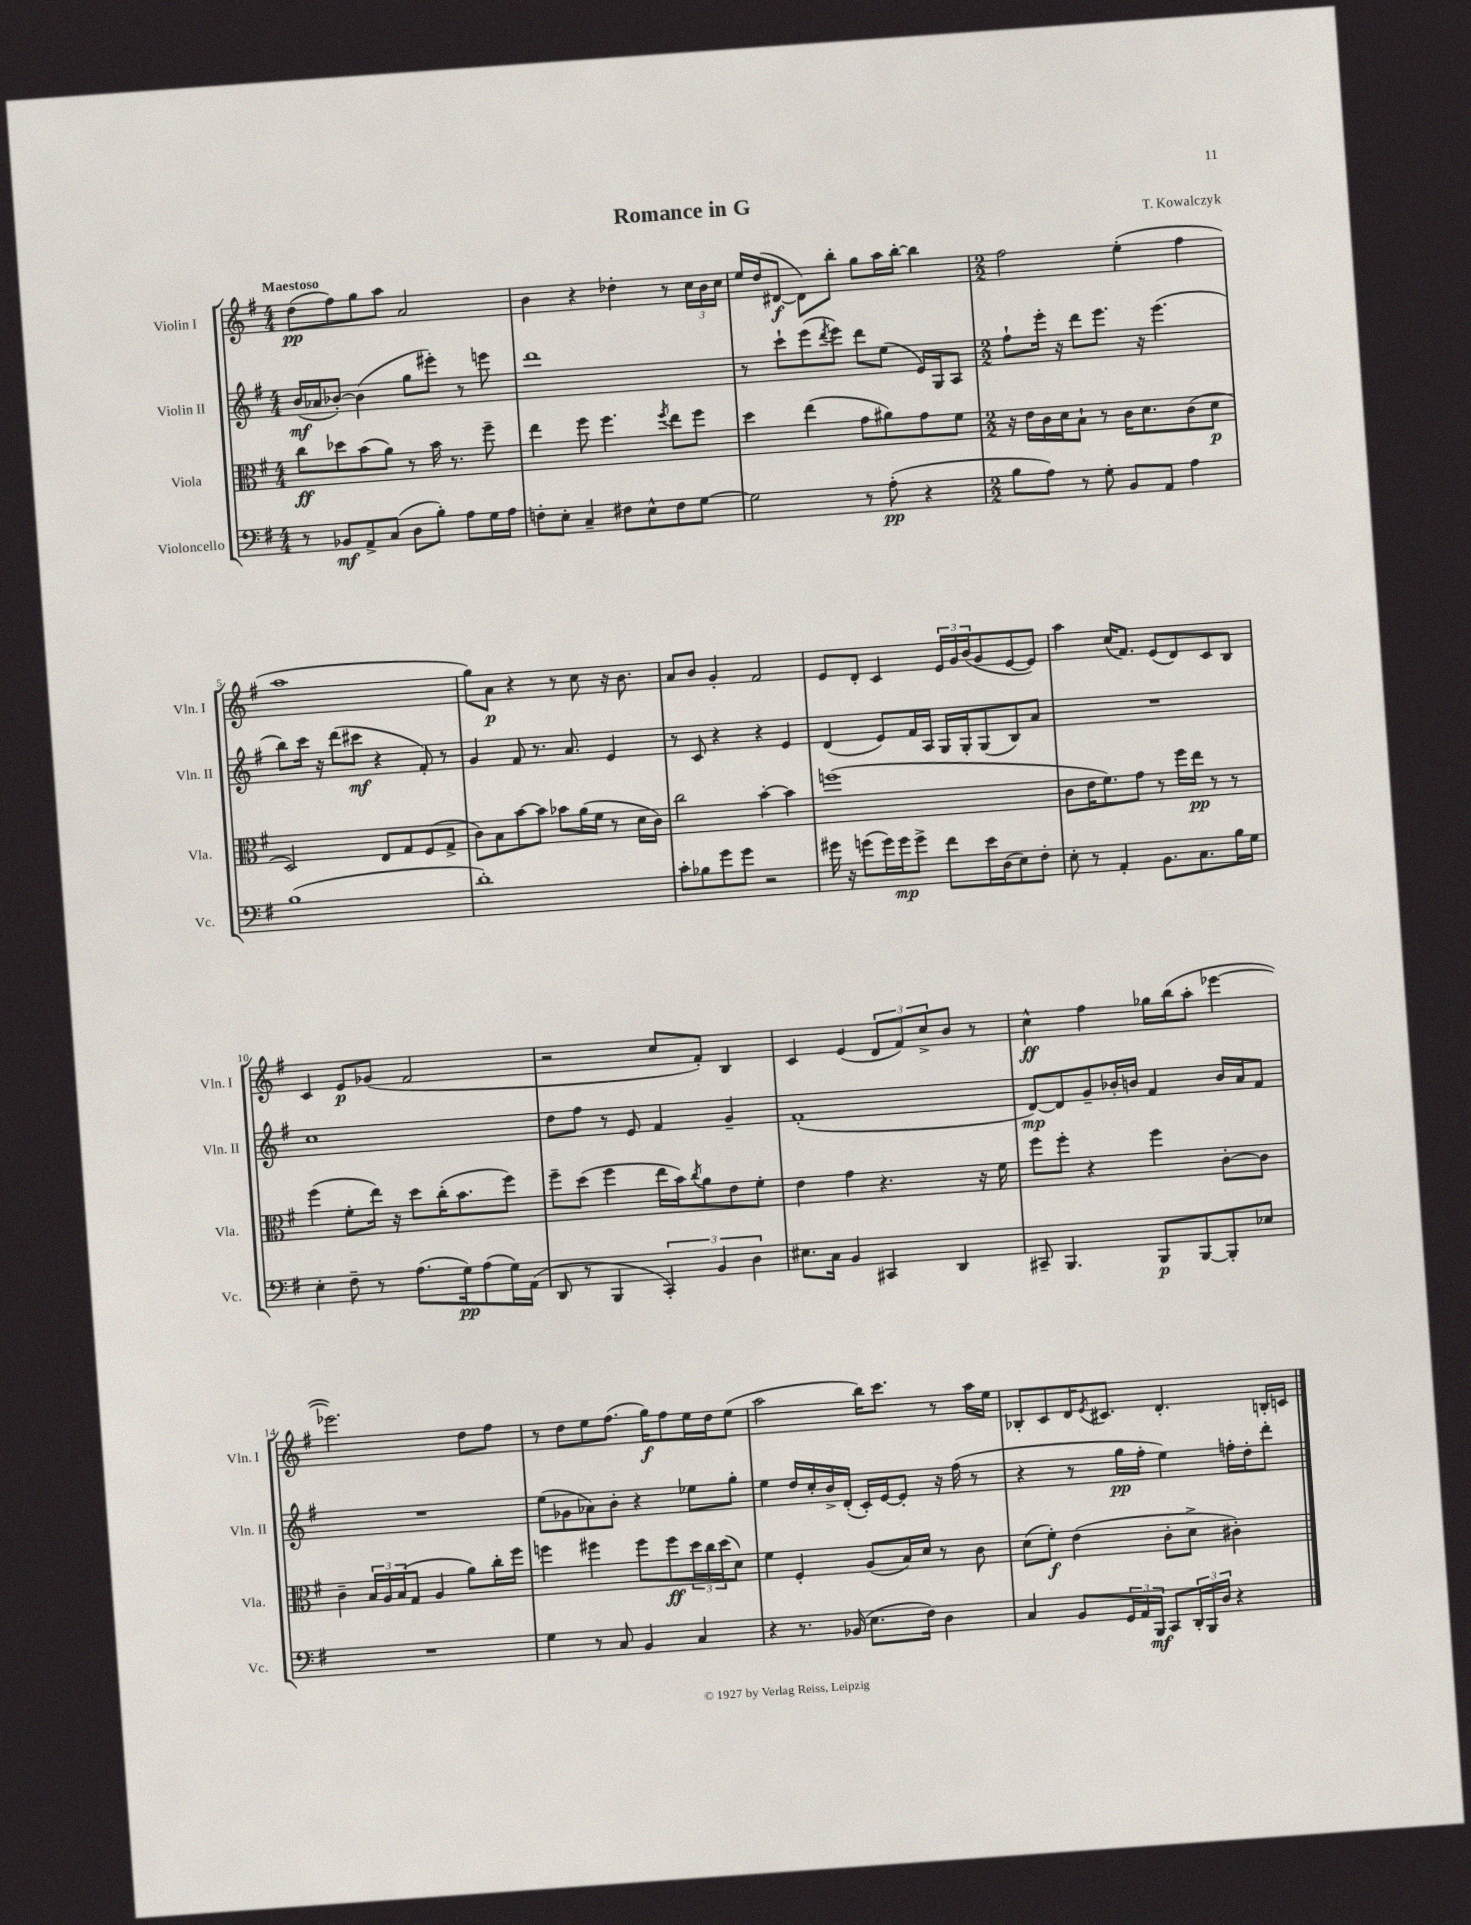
\header { title = "Romance in G" composer = "T. Kowalczyk" }
<<
\new StaffGroup <<
\new Staff = "s0" \with { instrumentName = "Violin I" shortInstrumentName = "Vln. I" } {
    \clef treble \key g \major \numericTimeSignature \time 4/4 \tempo "Maestoso"
    d''8\pp( fis''8) g''8 a''8 a'2 |
    b'4 r4 des''4-. r8 \tuplet 3/2 { c''16 b'16 c''16 } |
    e''16 d''16( dis'8~\f dis'8) b''8-. g''8 a''16 b''16~-. b''4 |
    \numericTimeSignature \time 2/2 fis''2 e''4-.( fis''4 |
    a''1 |
    g''8) a'8\p r4 r8 c''8 r16 b'8. |
    a'8 b'8 g'4-. fis'2 |
    e'8 d'8-. c'4 \tuplet 3/2 { e'16 g'16 b'16( } g'8 e'8~ e'8) |
    a''4 c''16( fis'8.) e'8( d'8) c'8 b8 |
    c'4 e'8\p ges'8( fis'2 |
    r2 c''8 fis'8-.) b4 |
    c'4 e'4( \tuplet 3/2 { d'8 fis'8) c''8-> } b'8 r8 |
    c''4-^\ff fis''4 ges''16 b''16( a''8-. ees'''4~ |
    ees'''2.) d''8 fis''8 |
    r8 d''8 e''8 fis''8.( g''16\f) fis''8 e''16 d''16 e''8( |
    a''2 b''16) c'''8. r8 a''16 e''16 |
    bes8-. c'8 d'16 \acciaccatura { e'8 } cis'8. d'4.-. b16-. c'16 \bar "|." |
}
\new Staff = "s1" \with { instrumentName = "Violin II" shortInstrumentName = "Vln. II" } {
    \clef treble \key g \major \numericTimeSignature \time 4/4
    b'16\mf( aes'16 bes'8~-.) bes'4( g''8 eis'''8-.) r8 e'''8 |
    d'''1 |
    r8 c'''8-! e'''8( \acciaccatura { d'''8 } e'''8) d'''8 e''8( e'16) g16 a8 |
    \numericTimeSignature \time 2/2 fis''8-! e'''16-. r16 d'''8 e'''8. r16 e'''4.( |
    b''8) c'''16 r16 d'''8( cis'''8\mf r4 fis'8-.) r8 |
    g'4 fis'8 r8. a'8. e'4 |
    r8 c'8 r4 r4 e'4 |
    d'4( e'8) fis'16 a16 g16 g16-. g8( b8) a'8 |
    R1 |
    c''1 |
    d''8 fis''8 r8 e'8 fis'4 g'4-- |
    fis'1-.( |
    d'8~\mp) d'8 g'8-- bes'16-. b'16 fis'4 b'16 a'16 fis'8 |
    R1 |
    e''8( ges'8 aes'8) b'8-. r4 ees''8 g''8-. |
    e''4 d''16 c''16-. b'16-> d'16-.( c'16-.) e'16~ e'8-. r16 fis''16( r8 |
    r4 r8 g''16\pp fis''16-. e''4) f''16-. d''16-. d'''8-. \bar "|." |
}
\new Staff = "s2" \with { instrumentName = "Viola" shortInstrumentName = "Vla." } {
    \clef alto \key g \major \numericTimeSignature \time 4/4
    c''8\ff des''8 b'8( a'8) r8 b'16 r8. fis''8-- |
    e''4 fis''8 fis''4. \acciaccatura { fis''8 } e''8 fis''8 |
    d''4 e''4( g'8 ais'8) g'8 fis'8 |
    \numericTimeSignature \time 2/2 r16 e'16 c'16 d'16 b8-! r8 c'16 d'8. c'8( d'8\p |
    d2) e8 g8 fis8( g8-> |
    c'8) b8 b'8~ b'8 bes'8 a'16( fis'16 r8 d'16 c'16) |
    c''2 b'4~-. b'4 |
    f''1( |
    c'8 e'16 fis'8.) g'8 r8 fis''16 e''16\pp r8 r8 |
    fis''4( fis'8-. e''16) r16 d''8 c''16-.( b'8. fis''8) |
    fis''8-- d''8( fis''4 e''16 b'16) \acciaccatura { c''8 } a'8 e'8 fis'8-. |
    e'4 g'4 r4. r16 fis'16 |
    fis''8 fis''8-. r4 fis''4 c'8~-. c'8 |
    c'4-- \tuplet 3/2 { b16 a16 b16( } g8 a4 a'8) c''16-. fis''16 |
    f''4 fis''4 fis''8 fis''8\ff \tuplet 3/2 { d''16 c''16 d''16( } d'8) |
    fis'4 fis4-. a8( b16) d'16 r8 c'8 |
    d'8( fis'8-.\f) e'4( c'8-. d'8-> cis'4-.) \bar "|." |
}
\new Staff = "s3" \with { instrumentName = "Violoncello" shortInstrumentName = "Vc." } {
    \clef bass \key g \major \numericTimeSignature \time 4/4
    r8 bes,8\mf a,8-> c8( d8 b8-.) a8 g16 a16 |
    f8-. e8-. c4-- fis8 e8-^ fis8 g8~ |
    g2 r8 a8-.\pp( r4 |
    \numericTimeSignature \time 2/2 b8 a8) r8 g8-. b,8 a,8 a4 |
    b1( |
    d'1-.) |
    c'8-. bes8 g'8 g'8 r2 |
    gis'16 r16 g'8( g'16) g'16\mp g'8-> fis'8 e'16 d16( e8) fis8-. |
    e8-. r8 a,4-. b,8. c8. b16 g16 |
    e4-. fis8-- r8 a8.( g16\pp) a8( g16) a,16( |
    d,8 r8 b,,4 \tuplet 3/2 { c,4-.) b,4 d4 } |
    eis8. c16 b,4 cis,4 d,4 |
    cis,8-- b,,4. b,,8\p b,,8~ b,,8-. ees8 |
    R1 |
    g4 r8 c8 b,4 c4 |
    r4 r8. bes,16( e8. fis16) d4 |
    c4 b,8 \tuplet 3/2 { g,16 a,16 b,,16\mf } c,8 \tuplet 3/2 { d,16-. b,,16 d16 } r4 \bar "|." |
}
>>
>>
